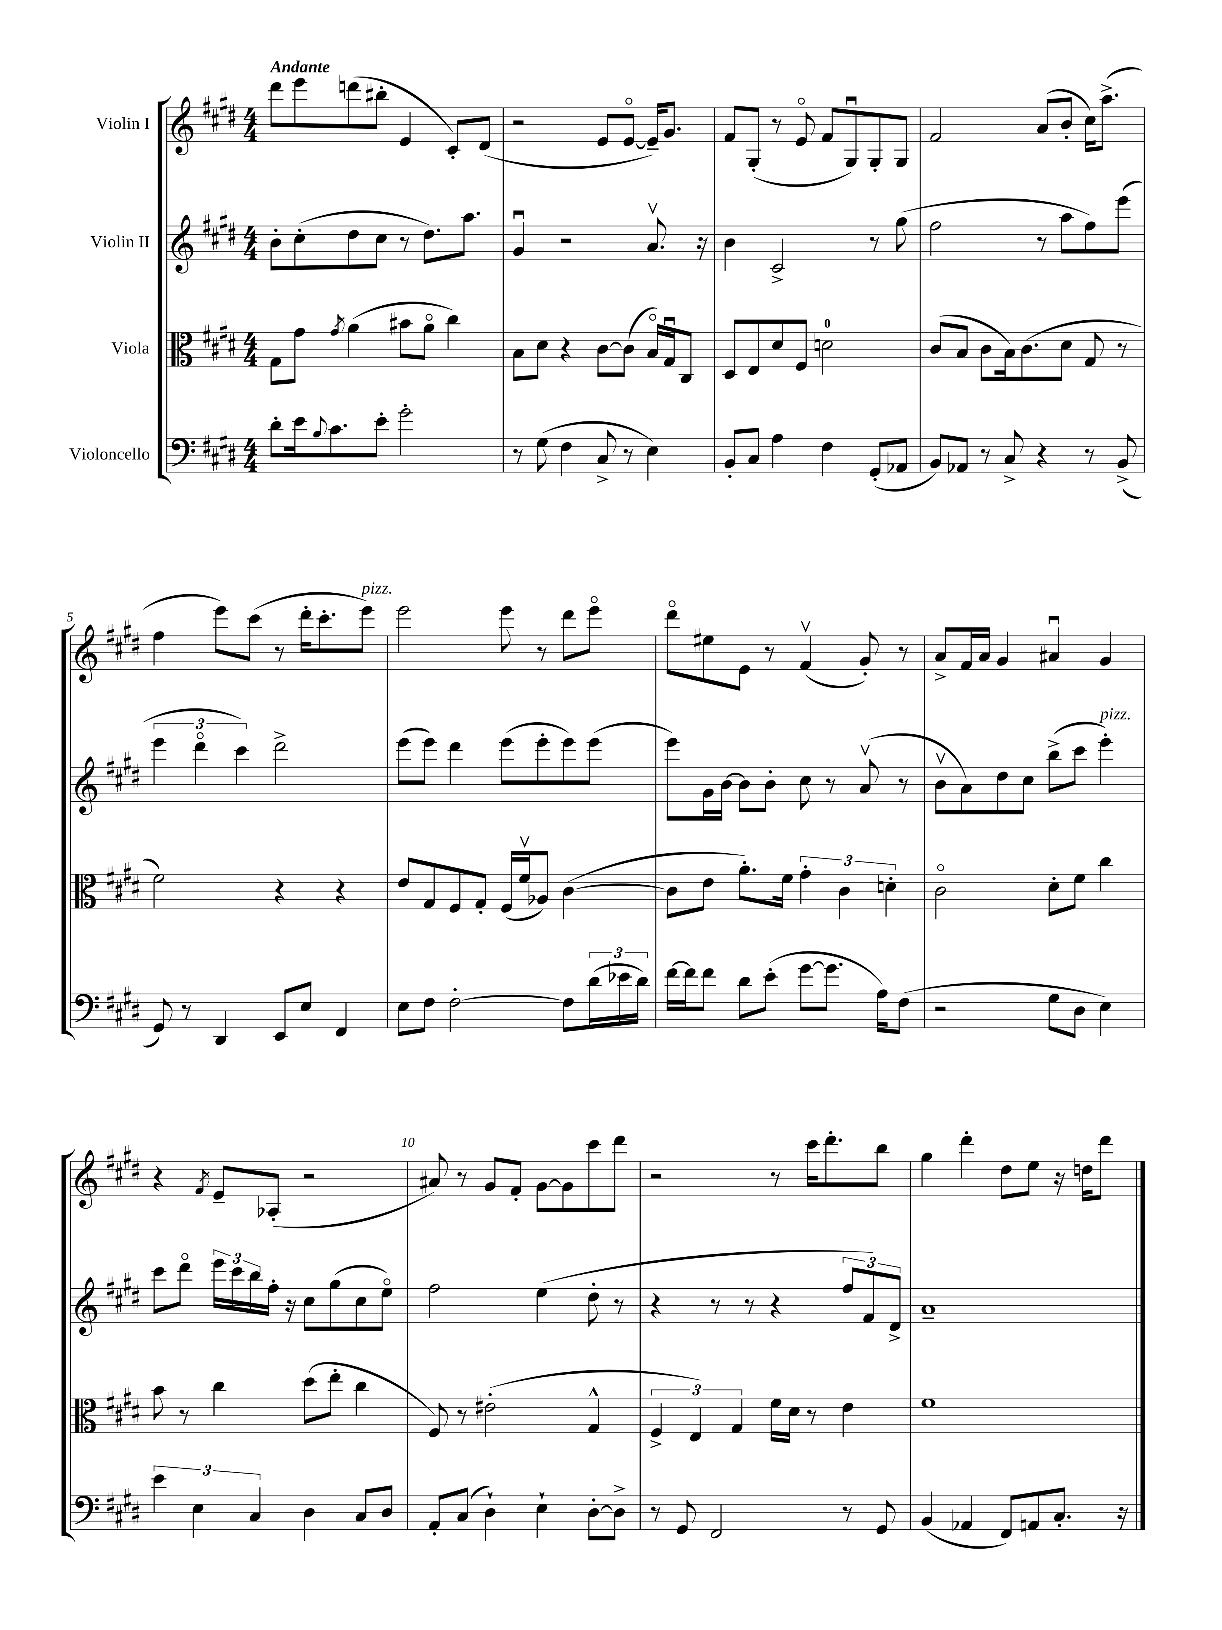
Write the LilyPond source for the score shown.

<<
\new StaffGroup <<
\new Staff = "s0" \with { instrumentName = "Violin I" } {
    \clef treble \key e \major \numericTimeSignature \time 4/4 \tempo "Andante"
    dis'''8 e'''8 d'''8( bis''8-. e'4 cis'8-.) dis'8( |
    r2 e'8 e'8~\flageolet e'16--) gis'8. |
    fis'8 gis8-.( r8 e'8\flageolet fis'8 gis8\downbow) gis8-. gis8 |
    fis'2 a'8( b'8-. cis''16) a''8.->( |
    fis''4 e'''8) cis'''8( r8 dis'''16-. cis'''8.-. e'''8^\markup { \italic "pizz." }) |
    e'''2 e'''8 r8 dis'''8 e'''8\flageolet |
    dis'''8\flageolet eis''8 e'8 r8 fis'4\upbow( gis'8-.) r8 |
    a'8-> fis'16 a'16 gis'4 ais'4\downbow gis'4 |
    r4 \acciaccatura { fis'8 } e'8-- aes8-.( r2 |
    ais'8) r8 gis'8 fis'8-. gis'8~ gis'8 cis'''8 dis'''8 |
    r2 r8 cis'''16 dis'''8.-. b''8 |
    gis''4 dis'''4-. dis''8 e''8 r16 d''16 dis'''8 \bar "|." |
}
\new Staff = "s1" \with { instrumentName = "Violin II" } {
    \clef treble \key e \major \numericTimeSignature \time 4/4
    b'8-. cis''8-.( dis''8 cis''8 r8 dis''8.) a''8. |
    gis'4\downbow r2 a'8.\upbow r16 |
    b'4 cis'2-> r8 gis''8( |
    fis''2 r8 a''8 fis''8) e'''8( |
    \tuplet 3/2 { e'''4 dis'''4\flageolet cis'''4) } dis'''2-> |
    e'''8( e'''8) dis'''4 e'''8( e'''8-. e'''8) e'''8( |
    e'''8) gis'16 b'16~ b'8 b'8-. cis''8 r8 a'8\upbow( r8 |
    b'8\upbow a'8) dis''8 cis''8 b''8->( cis'''8 e'''4-.^\markup { \italic "pizz." }) |
    cis'''8 dis'''8\flageolet \tuplet 3/2 { e'''16 cis'''16 b''16 } fis''16-. r16 cis''8 gis''8( cis''8 e''8\flageolet) |
    fis''2 e''4( dis''8-. r8 |
    r4 r8 r8 r4 \tuplet 3/2 { fis''8 fis'8) dis'8-> } |
    a'1-- \bar "|." |
}
\new Staff = "s2" \with { instrumentName = "Viola" } {
    \clef alto \key e \major \numericTimeSignature \time 4/4
    gis8 gis'8 \acciaccatura { gis'8 } a'4( bis'8 a'8\flageolet cis''4) |
    b8 dis'8 r4 cis'8~ cis'8( b16\flageolet) gis16\downbow cis8 |
    dis8 e8 dis'8 fis8 d'2-0 |
    cis'8( b8 cis'8 b16) cis'8.( dis'8 gis8 r8 |
    fis'2) r4 r4 |
    e'8 gis8 fis8 gis8-. fis16( fis'16\upbow aes8) cis'4~( |
    cis'8 e'8 a'8.-.) fis'16 \tuplet 3/2 { gis'4-. cis'4 d'4-. } |
    cis'2\flageolet dis'8-. fis'8 cis''4 |
    b'8 r8 cis''4 dis''8( e''8-. cis''4 |
    fis8) r8 eis'2-.( gis4-^ |
    \tuplet 3/2 { fis4-> e4) gis4 } fis'16 dis'16 r8 e'4 |
    fis'1 \bar "|." |
}
\new Staff = "s3" \with { instrumentName = "Violoncello" } {
    \clef bass \key e \major \numericTimeSignature \time 4/4
    dis'8-. e'16 \appoggiatura { b8 } cis'8. e'8-. gis'2-. |
    r8 gis8( fis4 cis8-> r8 e4) |
    b,8-. cis8 a4 fis4 gis,8-.( aes,8 |
    b,8) aes,8 r8 cis8-> r4 r8 b,8->( |
    gis,8) r8 dis,4 e,8 e8 fis,4 |
    e8 fis8 fis2~-. fis8 \tuplet 3/2 { dis'16( ees'16 dis'16) } |
    fis'16~ fis'16 fis'8 dis'8 e'8-.( gis'8~ gis'8. a16) fis8( |
    r2 gis8 dis8 e4) |
    \tuplet 3/2 { e'4 e4 cis4 } dis4 cis8 dis8 |
    a,8-. cis8( dis4-!) e4-! dis8~-. dis8-> |
    r8 gis,8 fis,2 r8 gis,8 |
    b,4( aes,4 fis,8) a,8 cis8.-. r16 \bar "|." |
}
>>
>>
\layout { \context { \Score \override BarNumber.break-visibility = ##(#f #t #t) barNumberVisibility = #(every-nth-bar-number-visible 5) } }
